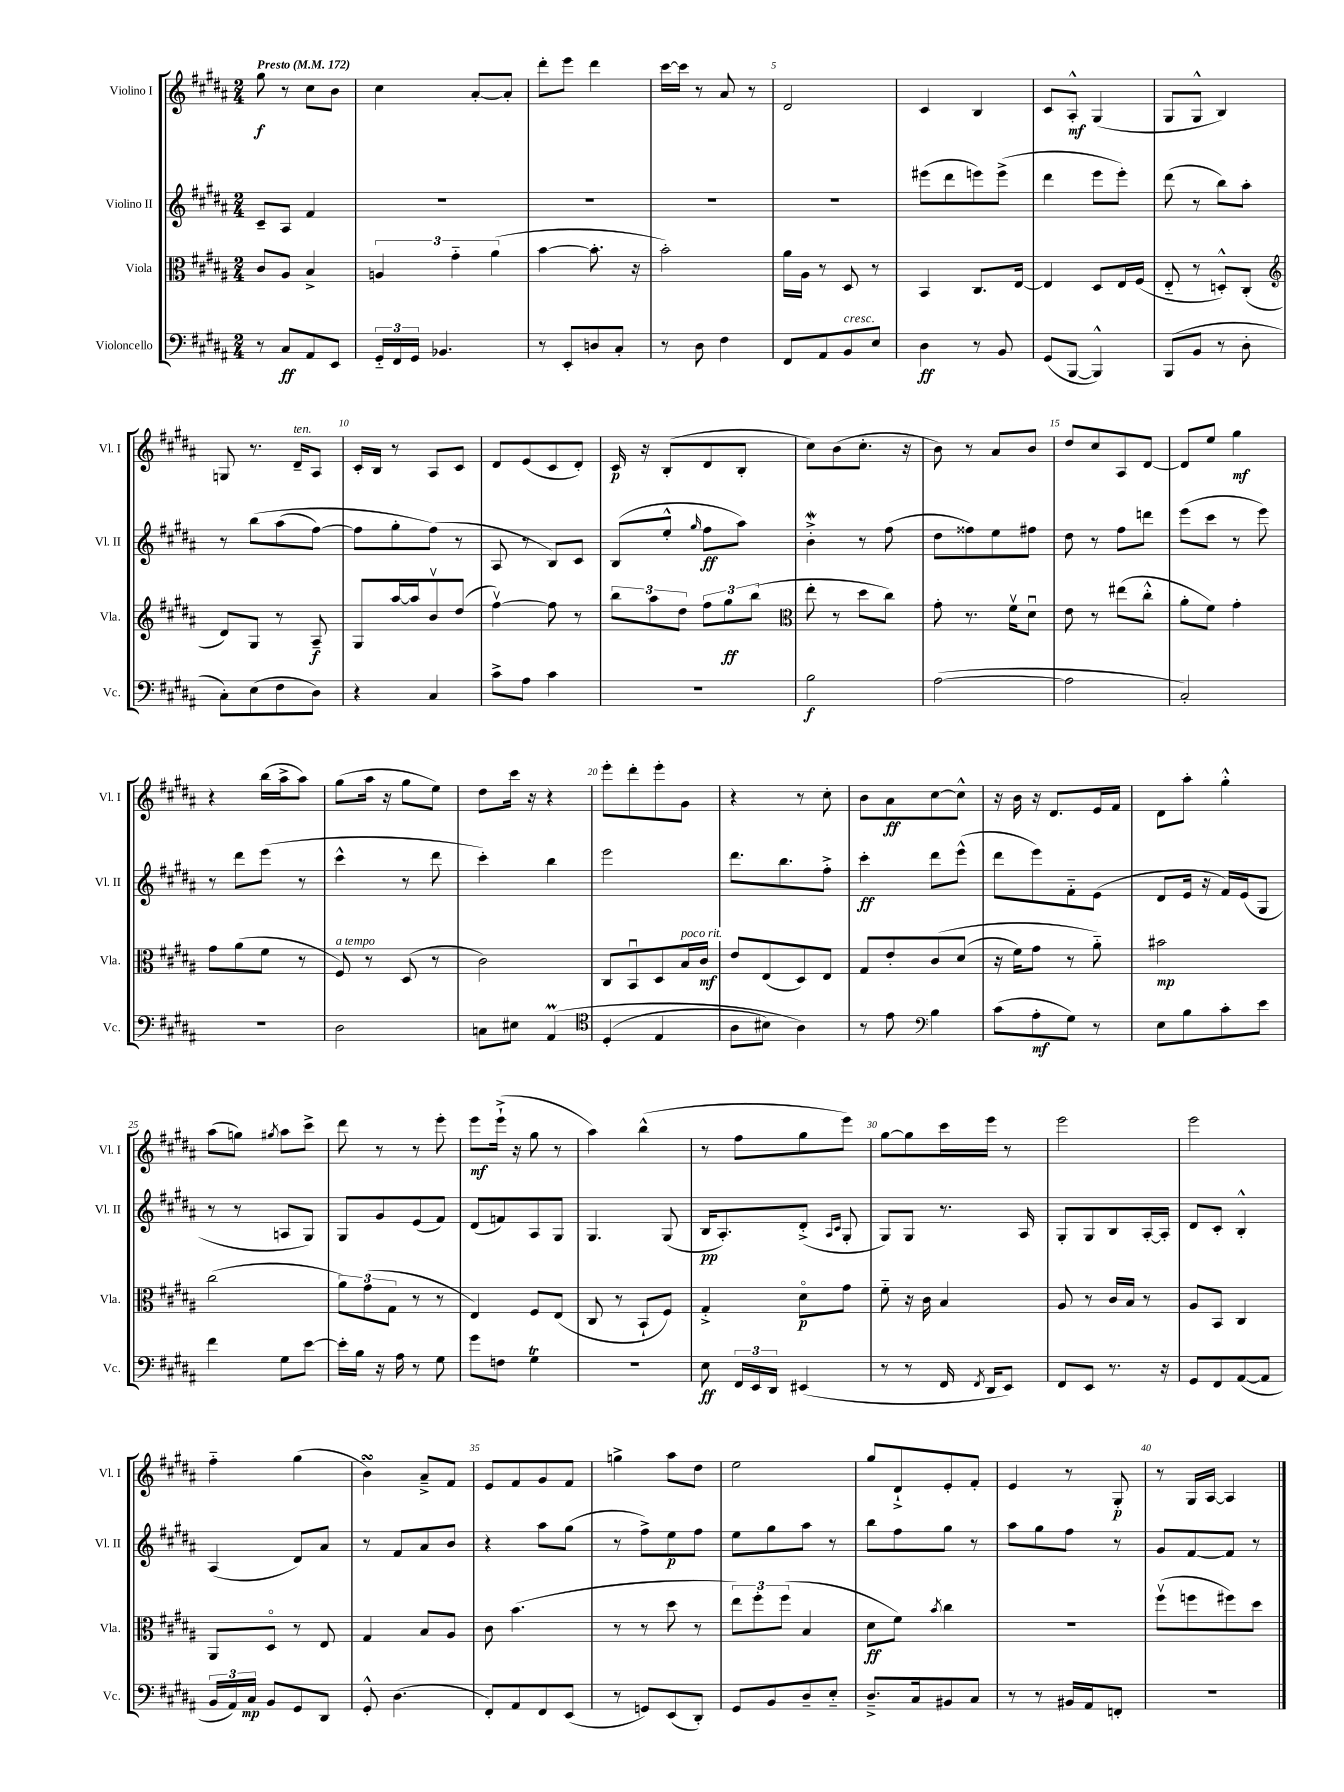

**kern	**dynam	**kern	**dynam	**kern	**dynam	**kern	**dynam
*part4	*part4	*part3	*part3	*part2	*part2	*part1	*part1
*staff4	*staff4	*staff3	*staff3	*staff2	*staff2	*staff1	*staff1
*I"Violoncello	*	*I"Viola	*	*I"Violino II	*	*I"Violino I	*
*I'Vc.	*	*I'Vla.	*	*I'Vl. II	*	*I'Vl. I	*
*clefF4	*	*clefC3	*	*clefG2	*	*clefG2	*
*k[f#c#g#d#a#]	*	*k[f#c#g#d#a#]	*	*k[f#c#g#d#a#]	*	*k[f#c#g#d#a#]	*
*M2/4	*	*M2/4	*	*M2/4	*	*M2/4	*
*MM172	*	*MM172	*	*MM172	*	*MM172	*
=1	=1	=1	=1	=1	=1	=1	=1
!	!	!	!	!	!	!LO:TX:a:B:t=Presto	!
8r	.	8c#/L	.	8c#~/L	.	8gg#\	f
8C#/L	ff	8A#/J	.	8A#/J	.	8r	.
8AA#/	.	4B^/	.	4f#/	.	8cc#\L	.
8EE/J	.	.	.	.	.	8b\J	.
=2	=2	=2	=2	=2	=2	=2	=2
24GG#/LL	.	6An/	.	2r	.	4cc#\	.
24FF#/	.	.	.	.	.	.	.
24GG#/JJ	.	.	.	.	.	.	.
4.BB-X/	.	.	.	.	.	.	.
.	.	6g#\	.	.	.	.	.
.	.	.	.	.	.	[8a#'/L	.
.	.	(6a#\	.	.	.	.	.
.	.	.	.	.	.	8a#'/J]	.
=3	=3	=3	=3	=3	=3	=3	=3
8r	.	[4b\	.	2r	.	8ddd#'\L	.
8EE'/L	.	.	.	.	.	8eee\J	.
8Dn/	.	8.b'\]	.	.	.	4ddd#\	.
8C#'/J	.	.	.	.	.	.	.
.	.	16r	.	.	.	.	.
=4	=4	=4	=4	=4	=4	=4	=4
8r	.	2b'\)	.	2r	.	[16ccc#\LL	.
.	.	.	.	.	.	16ccc#\JJ]	.
8D#\	.	.	.	.	.	8r	.
4F#\	.	.	.	.	.	8a#/	.
.	.	.	.	.	.	8r	.
=5	=5	=5	=5	=5	=5	=5	=5
8FF#/L	.	16a#\LL	.	2r	.	2d#/	.
.	.	16A#\JJ	.	.	.	.	.
8AA#/	.	8r	.	.	.	.	.
!LO:TX:a:i:t=cresc.	!	!	!	!	!	!	!
8BB/	.	8D#/	.	.	.	.	.
8E/J	.	8r	.	.	.	.	.
=6	=6	=6	=6	=6	=6	=6	=6
4D#\	ff	4BB/	.	(8eee#X\L	.	4c#/	.
.	.	.	.	8ddd#\	.	.	.
8r	.	8.C#/L	.	8eeen\)	.	4B/	.
8BB/	.	.	.	(8eee^\J	.	.	.
.	.	[16E/Jk	.	.	.	.	.
=7	=7	=7	=7	=7	=7	=7	=7
(8GG#/L	.	4E/]	.	4ddd#\	.	8c#/L	.
[8BBB/J	.	.	.	.	.	8A#'^^/J	mf
4BBB^^/])	.	8D#/L	.	8eee\L	.	(4G#/	.
.	.	16E/L	.	8eee'\J)	.	.	.
.	.	(16F#/JJ	.	.	.	.	.
=8	=8	=8	=8	=8	=8	=8	=8
(8BBB/L	.	8E/	.	(8ddd#\	.	8G#/L	.
8BB/J	.	8r	.	8r	.	8G#^^/J	.
8r	.	8Dn'^^/L)	.	8bb\L)	.	4B/)	.
8D#'\	.	(8C#'/J	.	8aa#'\J	.	.	.
!!LO:LB:g=z
=9	=9	=9	=9	=9	=9	=9	=9
*	*	*clefG2	*	*	*	*	*
8C#'\L)	.	8d#/L)	.	8r	.	8Gn/	.
(8E\	.	8G#/J	.	(8bb\L	.	8.r	.
8F#\	.	8r	.	(8aa#\	.	.	.
!	!	!	!	!	!	!LO:TX:a:i:t=ten.	!
.	.	.	.	.	.	16d#~/KL	.
8D#\J)	.	8A#~/	f	[8ff#\J)	.	8A#/J	.
=10	=10	=10	=10	=10	=10	=10	=10
4r	.	8G#/L	.	8ff#\L]	.	16c#'/LL	.
.	.	.	.	.	.	16B/JJ	.
.	.	[16aa#/L	.	8gg#'\	.	8r	.
.	.	16aa#/J]	.	.	.	.	.
4C#/	.	8bv/	.	(8ff#\J)	.	8A#/L	.
.	.	(8dd#/J	.	8r	.	8c#/J	.
=11	=11	=11	=11	=11	=11	=11	=11
8c#^\L	.	[4ff#v\)	.	8A#/	.	8d#/L	.
8A#\J	.	.	.	8r	.	(8e/	.
4c#\	.	8ff#\]	.	8B/L)	.	8c#/	.
.	.	8r	.	8c#/J	.	8d#'/J)	.
=12	=12	=12	=12	=12	=12	=12	=12
2r	.	12bb\L	.	(8B/L	.	16c#/	p
.	.	.	.	.	.	16r	.
.	.	12aa#\	.	.	.	.	.
.	.	.	.	8ee'^^/J	.	(8B'/L	.
.	.	12dd#\J	.	.	.	.	.
.	.	.	.	16qqgg#/	.	.	.
.	.	12ff#\L	.	8ff#\L	ff	8d#/	.
.	.	12gg#\	ff	.	.	.	.
.	.	.	.	8aa#\J)	.	8B'/J	.
.	.	(12bb\J	.	.	.	.	.
=13	=13	=13	=13	=13	=13	=13	=13
*	*	*clefC3	*	*	*	*	*
2B\	f	8ee'\	.	4bw'^\	.	8cc#\L)	.
.	.	8r	.	.	.	(8b\	.
.	.	8dd#\L	.	8r	.	8.cc#'\J	.
.	.	8cc#\J)	.	(8ff#\	.	.	.
.	.	.	.	.	.	16r	.
=14	=14	=14	=14	=14	=14	=14	=14
([2A#\	.	8g#'\	.	8dd#\L	.	8b\)	.
.	.	8.r	.	8ff##X\)	.	8r	.
.	.	.	.	8ee\	.	8a#/L	.
.	.	16f#v\KL	.	.	.	.	.
.	.	8d#u\J	.	8ff#X\J	.	8b/J	.
=15	=15	=15	=15	=15	=15	=15	=15
2A#\]	.	8e\	.	8dd#\	.	8dd#/L	.
.	.	8r	.	8r	.	8cc#/	.
.	.	(8ee#X\L	.	8ff#\L	.	8A#/	.
.	.	8cc#'^^\J	.	8dddn\J	.	[8d#/J	.
=16	=16	=16	=16	=16	=16	=16	=16
2C#'/)	.	8a#'\L	.	(8eee\L	.	8d#/L]	.
.	.	8f#\J)	.	8ccc#\J	.	8ee/J	.
.	.	4g#'\	.	8r	.	4gg#\	mf
.	.	.	.	8eee\)	.	.	.
!!LO:LB:g=z
=17	=17	=17	=17	=17	=17	=17	=17
2r	.	8g#\L	.	8r	.	4r	.
.	.	(8a#\	.	8ddd#\L	.	.	.
.	.	8f#\J	.	(8eee\J	.	(16bb\LL	.
.	.	.	.	.	.	16aa#^\J	.
.	.	8r	.	8r	.	8aa#\J)	.
=18	=18	=18	=18	=18	=18	=18	=18
!	!	!LO:TX:a:i:t=a tempo	!	!	!	!	!
2D#\	.	8F#/)	.	4ccc#^^\	.	(8gg#\L	.
.	.	8r	.	.	.	16aa#\Jk	.
.	.	.	.	.	.	16r	.
.	.	(8D#/	.	8r	.	8gg#\L	.
.	.	8r	.	8ddd#\	.	8ee\J)	.
=19	=19	=19	=19	=19	=19	=19	=19
8Cn\L	.	2c#\)	.	4ccc#'\)	.	8dd#\L	.
8E#X\J	.	.	.	.	.	16ccc#\Jk	.
.	.	.	.	.	.	16r	.
(4AA#m/	.	.	.	4bb\	.	4r	.
=20	=20	=20	=20	=20	=20	=20	=20
*clefC4	*	*	*	*	*	*	*
(4D#'/	.	8C#/L	.	2eee\	.	8eee'\L	.
.	.	8BBu/	.	.	.	8ddd#'\	.
4E/	.	8D#/	.	.	.	8eee'\	.
!	!	!LO:TX:a:i:t=poco rit.	!	!	!	!	!
.	.	16B/L	.	.	.	8g#\J	.
.	.	16c#/JJ	mf	.	.	.	.
=21	=21	=21	=21	=21	=21	=21	=21
8A#\L	.	8e/L	.	8.ddd#\L	.	4r	.
8B#X\J)	.	(8E/	.	.	.	.	.
.	.	.	.	8.bb\	.	.	.
4A#\)	.	8D#/)	.	.	.	8r	.
.	.	8E/J	.	8ff#'^\J	.	8cc#'\	.
=22	=22	=22	=22	=22	=22	=22	=22
8r	.	8G#/L	.	4ccc#'\	ff	8b\L	.
8e\	.	8e'/	.	.	.	8a#\	ff
*clefF4	*	*	*	*	*	*	*
4B\	.	(8c#/	.	8ddd#\L	.	[8cc#\	.
.	.	(8d#/J	.	(8eee^^\J	.	8cc#^^\J]	.
=23	=23	=23	=23	=23	=23	=23	=23
(8c#\L	.	16r	.	8ddd#\L	.	16r	.
.	.	16f#\KL)	.	.	.	16b\	.
8A#'\	mf	8g#\J	.	8eee\)	.	16r	.
.	.	.	.	.	.	8.d#/L	.
8G#\J)	.	8r	.	8f#\	.	.	.
8r	.	8a#\)	.	(8e\J	.	16e/L	.
.	.	.	.	.	.	16f#/JJ	.
=24	=24	=24	=24	=24	=24	=24	=24
8E\L	.	2b#X\	mp	8d#/L	.	8d#\L	.
8B\	.	.	.	16e/Jk	.	8aa#'\J	.
.	.	.	.	16r	.	.	.
8c#'\	.	.	.	16f#/LL)	.	4gg#'^^\	.
.	.	.	.	(16e/J	.	.	.
8e\J	.	.	.	8G#/J	.	.	.
!!LO:LB:g=z
=25	=25	=25	=25	=25	=25	=25	=25
4f#\	.	(2cc#\	.	8r	.	(8aa#\L	.
.	.	.	.	8r	.	8ggn\J)	.
.	.	.	.	.	.	8qgg#X/	.
8G#\L	.	.	.	8An/L	.	8aa#\L	.
[8e\J	.	.	.	8G#/J)	.	8ccc#^\J	.
=26	=26	=26	=26	=26	=26	=26	=26
16e'\LL]	.	12a#\L)	.	8G#/L	.	8ddd#\	.
16B\JJ	.	.	.	.	.	.	.
.	.	(12g#\	.	.	.	.	.
16r	.	.	.	8g#/	.	8r	.
.	.	12G#\J	.	.	.	.	.
16A#\	.	.	.	.	.	.	.
8r	.	8r	.	(8e/	.	8r	.
8G#\	.	8r	.	8f#/J)	.	8eee'\	.
=27	=27	=27	=27	=27	=27	=27	=27
8g#\L	.	4E/)	.	(8d#/L	.	8eee\L	mf
8Fn\J	.	.	.	8fn/)	.	(16eee`^\Jk	.
.	.	.	.	.	.	16r	.
4G#T\	.	8F#/L	.	8A#/	.	8gg#\	.
.	.	(8E/J	.	8G#/J	.	8r	.
=28	=28	=28	=28	=28	=28	=28	=28
2r	.	8C#/	.	4.G#/	.	4aa#\)	.
.	.	8r	.	.	.	.	.
.	.	8BB`/L	.	.	.	(4bb^^\	.
.	.	8F#/J)	.	(8G#/	.	.	.
=29	=29	=29	=29	=29	=29	=29	=29
8E\	ff	4G#'^/	.	16B/KL	pp	8r	.
.	.	.	.	8.A#'/)	.	.	.
24FF#/LL	.	.	.	.	.	8ff#\L	.
24EE/	.	.	.	.	.	.	.
24DD#/JJ	.	.	.	.	.	.	.
(4EE#X/	.	8d#\L	p	(8d#'^/J	.	8gg#\	.
.	.	.	.	16qqA#/LL	.	.	.
.	.	.	.	16qqc#/JJ	.	.	.
.	.	8g#\J	.	8G#'/	.	8eee\J)	.
=30	=30	=30	=30	=30	=30	=30	=30
8r	.	8f#\	.	8G#/L)	.	[8gg#\L	.
8r	.	16r	.	8G#/J	.	8gg#\]	.
.	.	16c#\	.	.	.	.	.
16FF#/	.	4B/	.	8.r	.	16ccc#\L	.
8qFF#/	.	.	.	.	.	.	.
16DD#/KL	.	.	.	.	.	16eee\JJ	.
8EE/J)	.	.	.	.	.	8r	.
.	.	.	.	16A#/	.	.	.
=31	=31	=31	=31	=31	=31	=31	=31
8FF#/L	.	8A#/	.	8G#'/L	.	2eee\	.
8EE/J	.	8r	.	8G#/	.	.	.
8.r	.	16c#/LL	.	8B/	.	.	.
.	.	16B/JJ	.	.	.	.	.
.	.	8r	.	[16A#'/L	.	.	.
16r	.	.	.	16A#'/JJ]	.	.	.
=32	=32	=32	=32	=32	=32	=32	=32
8GG#/L	.	8A#/L	.	8d#/L	.	2eee\	.
8FF#/	.	8BB/J	.	8c#'/J	.	.	.
([8AA#/	.	4C#/	.	4B'^^/	.	.	.
8AA#/J]	.	.	.	.	.	.	.
!!LO:LB:g=z
=33	=33	=33	=33	=33	=33	=33	=33
24BB/LL	.	8AA#/L	.	(4A#/	.	4ff#\	.
24AA#/)	.	.	.	.	.	.	.
24C#/JJ	mp	.	.	.	.	.	.
8BB/L	.	8D#/J	.	.	.	.	.
8GG#/	.	8r	.	8d#/L)	.	(4gg#\	.
8DD#/J	.	8E/	.	8a#/J	.	.	.
=34	=34	=34	=34	=34	=34	=34	=34
8GG#'^^/	.	4G#/	.	8r	.	4bsSSs\)	.
(4.D#\	.	.	.	8f#/L	.	.	.
.	.	8B/L	.	8a#/	.	8a#~^/L	.
.	.	8A#/J	.	8b/J	.	8f#/J	.
=35	=35	=35	=35	=35	=35	=35	=35
8FF#'/L)	.	8c#\	.	4r	.	8e/L	.
8AA#/	.	(4.b\	.	.	.	8f#/	.
8FF#/	.	.	.	8aa#\L	.	8g#/	.
(8EE/J	.	.	.	(8gg#\J	.	8f#/J	.
=36	=36	=36	=36	=36	=36	=36	=36
8r	.	8r	.	8r	.	4ggn^\	.
8GGn/L)	.	8r	.	8ff#^\L)	.	.	.
(8EE/	.	8dd#\	.	8ee\	p	8aa#\L	.
8DD#'/J)	.	8r	.	8ff#\J	.	8dd#\J	.
=37	=37	=37	=37	=37	=37	=37	=37
8GG#/L	.	12ee\L)	.	8ee\L	.	2ee\	.
.	.	12ff#'\	.	.	.	.	.
8BB/	.	.	.	8gg#\	.	.	.
.	.	(12ff#\J	.	.	.	.	.
8D#~/	.	4B/	.	8aa#\J	.	.	.
8E/J	.	.	.	8r	.	.	.
=38	=38	=38	=38	=38	=38	=38	=38
8.D#~^/L	.	8d#\L	ff	8bb\L	.	8gg#/L	.
.	.	8f#\J)	.	8ff#\	.	8d#`^/	.
16C#/k	.	.	.	.	.	.	.
.	.	8qb/	.	.	.	.	.
8BB#X/	.	4cc#\	.	8gg#\J	.	8e'/	.
8C#/J	.	.	.	8r	.	8f#'/J	.
=39	=39	=39	=39	=39	=39	=39	=39
8r	.	2r	.	8aa#\L	.	4e/	.
8r	.	.	.	8gg#\	.	.	.
16BB#X/LL	.	.	.	8ff#\J	.	8r	.
16AA#/J	.	.	.	.	.	.	.
8FFn'/J	.	.	.	8r	.	8G#'/	p
=40	=40	=40	=40	=40	=40	=40	=40
2r	.	(8ff#v\L	.	8g#/L	.	8r	.
.	.	8ffn\	.	[8f#/	.	16G#/LL	.
.	.	.	.	.	.	[16A#/JJ	.
.	.	8ff#X\)	.	8f#/J]	.	4A#/]	.
.	.	8dd#\J	.	8r	.	.	.
==	==	==	==	==	==	==	==
*-	*-	*-	*-	*-	*-	*-	*-
